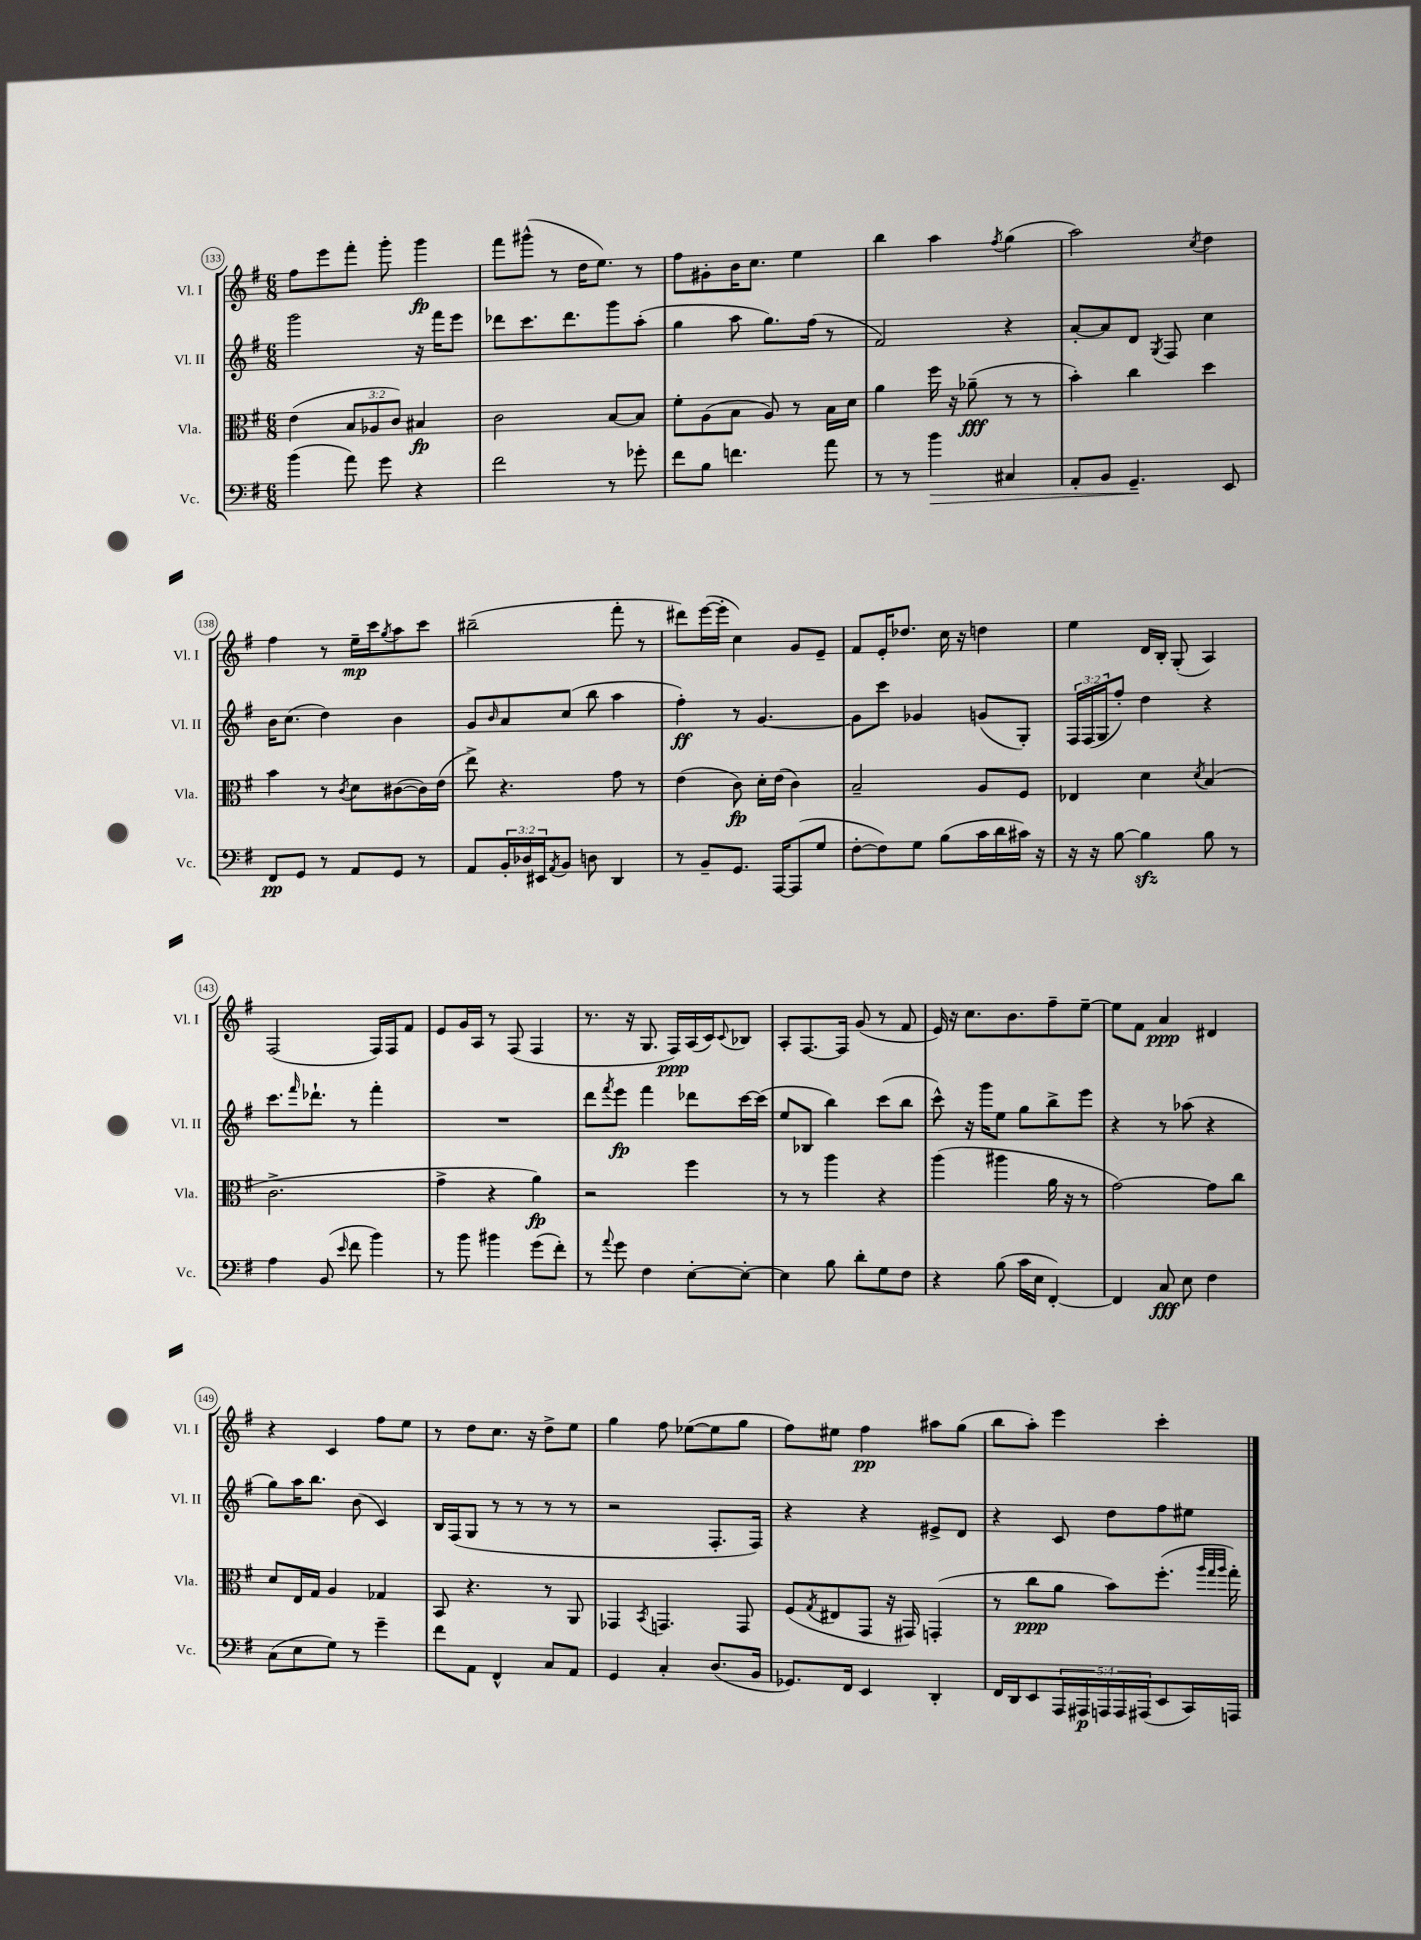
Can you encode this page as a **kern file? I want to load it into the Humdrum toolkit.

**kern	**kern	**kern	**kern
*staff4	*staff3	*staff2	*staff1
*clefF4	*clefC3	*clefG2	*clefG2
*k[f#]	*k[f#]	*k[f#]	*k[f#]
*M6/8	*M6/8	*M6/8	*M6/8
(4b	(4e	2ggg	8ff#
.	.	.	8eee
8a)	12B	.	8fff#'
.	12A-	.	.
8g	.	.	8ggg'
.	12c)	.	.
4r	4B#	16r	4ggg
.	.	16fff#	.
.	.	8eee	.
=	=	=	=
2f#	2c	8ddd-	8fff#
.	.	8.ccc	(8ggg#^^
.	.	.	8r
.	.	8.ddd-	.
.	.	.	16dd
.	.	.	8.ee)
8r	[8B	8ggg	.
8g-'	8B]	(8aa'	8r
=	=	=	=
8f#	8f#'	4gg	8ff#
8B	(8A	.	8g#'
4.f	8B	8aa	16b
.	.	.	8.cc
.	8A)	8.gg)	.
.	8r	.	4ee
.	.	(16ff#	.
8a	16B	8r	.
.	16d	.	.
=	=	=	=
8r	4a	2f#)	4bb
8r	.	.	.
4b	16ff#	.	4aa
.	16r	.	.
.	(8a-~	.	.
.	.	.	8qff#
4C#	8r	4r	(4gg
.	8r	.	.
=	=	=	=
8AA'	4b')	[8a'	2aa)
8BB	.	8a]	.
4.GG~	4cc	8d	.
.	.	8qG	.
.	.	8F#	.
.	.	.	8qcc
.	4dd	4cc	4dd
8EE	.	.	.
=	=	=	=
8FF#	4b	16b	4ff#
.	.	(8.cc	.
8GG	.	.	.
8r	8r	4dd)	8r
.	8qc	.	.
8AA	8d	.	16ee~
.	.	.	16ccc
.	.	.	8qgg
8GG	([8c#	4b	8aa
8r	16c#])	.	8ccc
.	(16e	.	.
=	=	=	=
8AA	8ee^)	8g	(2bb#~
.	.	16qqb	.
24BB'	4.r	8a	.
24D-	.	.	.
24EE#	.	.	.
8qAA	.	.	.
8BB	.	(8cc	.
8D	.	8bb	.
4DD	8g	4aa	8fff#'
.	8r	.	8r
=	=	=	=
8r	(4e	4ff#')	8ddd#)
8BB~	.	.	([16eee
.	.	.	16eee']
8.GG	8c)	8r	4cc)
.	16d'	[4.g	.
[16AAA	(16e	.	.
(8AAA]	4c)	.	8g
8G	.	.	8e~
=	=	=	=
[8F#'	2B~	8g]	8f#
8F#])	.	8ccc	16e'
.	.	.	8.dd-
8G	.	4g-	.
(8B	.	.	16cc
.	.	.	16r
16c	8A	(8g	4dd
16d	.	.	.
16c#)	8F#	8G')	.
16r	.	.	.
=	=	=	=
16r	4E-	24F#	4ee
.	.	(24F#	.
16r	.	.	.
.	.	24G	.
[8B	.	8ff#')	.
4B]	4d	4dd	16d
.	.	.	16B'
.	.	.	(8G'
.	8qd	.	.
8B	(4B	4r	4A)
8r	.	.	.
=	=	=	=
4A	2.c^	8.ccc	(2F#
.	.	16qqfff#	.
.	.	8.ddd-`	.
(8BB	.	.	.
16qqe	.	.	.
8f#	.	8r	.
4b)	.	4fff#'	16F#)
.	.	.	16F#
.	.	.	8f#
=	=	=	=
8r	4g^	2.r	8e
8b	.	.	16g
.	.	.	16A
4b#	4r	.	8r
.	.	.	(8F#
(8g	4a)	.	4F#
8f#')	.	.	.
=	=	=	=
8r	2r	8ddd	8.r
8qqa	.	8qfff#	.
8g	.	8eee	.
.	.	.	16r
4F#	.	4fff#	8.G
.	.	.	16F#)
[8E'	4ff#	8ddd-	(16A
.	.	.	16c)
.	.	.	8qqc
8E'_	.	[16ccc	8B-
.	.	(16ccc]	.
=	=	=	=
4E]	8r	8ee	8A'
.	8r	8B-	[8.F#
8B	4aa	4bb)	.
.	.	.	16F#]
8d'	.	.	(8g
8G	4r	(8ccc	8r
8F#	.	8bb	8f#
=	=	=	=
4r	(4aa	8ccc^^)	16e)
.	.	.	16r
.	.	16r	8.cc
.	.	16ggg	.
(8B	4aa#	8ee	.
.	.	.	8.b
16c	.	8gg	.
16E	.	.	.
[4FF#')	16a	8bb^	8ff#~
.	16r	.	.
.	8r	8eee	[8ee~
=	=	=	=
4FF#]	[2g)	4r	8ee]
.	.	.	8f#
8C	.	8r	4a
8E	.	(8aa-	.
4F#	8g]	4r	4d#
.	8cc	.	.
=	=	=	=
(8C	8d	8gg)	4r
8E	16E	16aa	.
.	16G	8.bb	.
8G)	4A	.	4c
8r	.	(8b	.
4g~	4G-	4c)	8ff#
.	.	.	8ee
=	=	=	=
8f#	8BB	16B	8r
.	.	(16F#	.
8AA	4.r	8G	8dd
4FF#^^	.	8r	8.cc
.	.	8r	.
.	.	.	16r
8C	8r	8r	8dd^
8AA	8AA	8r	8ee
=	=	=	=
4GG	4GG-	2r	4gg
.	8qBB	.	.
4C'	4.GG	.	8ff#
.	.	.	([8ee-
(8.D	.	8.F#'	8ee-]
.	8GG	.	8gg
16BB	.	16F#)	.
=	=	=	=
8.GG-)	(8F#	4r	8ff#)
.	8qG	.	.
.	8E#	.	8ee#
16FF#	.	.	.
4EE	8GG	4r	4ff#
.	16r	.	.
.	16GG#)	.	.
4DD'	(4GG'	8e#^	8aa#
.	.	8d	(8gg
=	=	=	=
16FF#	8r	4r	8bb
16DD	.	.	.
8EE	8cc	.	8aa')
20AAA	8a	8c	4eee
20AAA#	.	.	.
20AAA	.	.	.
.	8b)	8dd	.
20AAA	.	.	.
(20AAA#	.	.	.
8EE	(8.ff#'	8ff#	4ccc'
16CC)	.	8ee#	.
.	32qqaa	.	.
.	32qqgg	.	.
.	32qqaa	.	.
16AAA	16gg')	.	.
==	==	==	==
*-	*-	*-	*-
